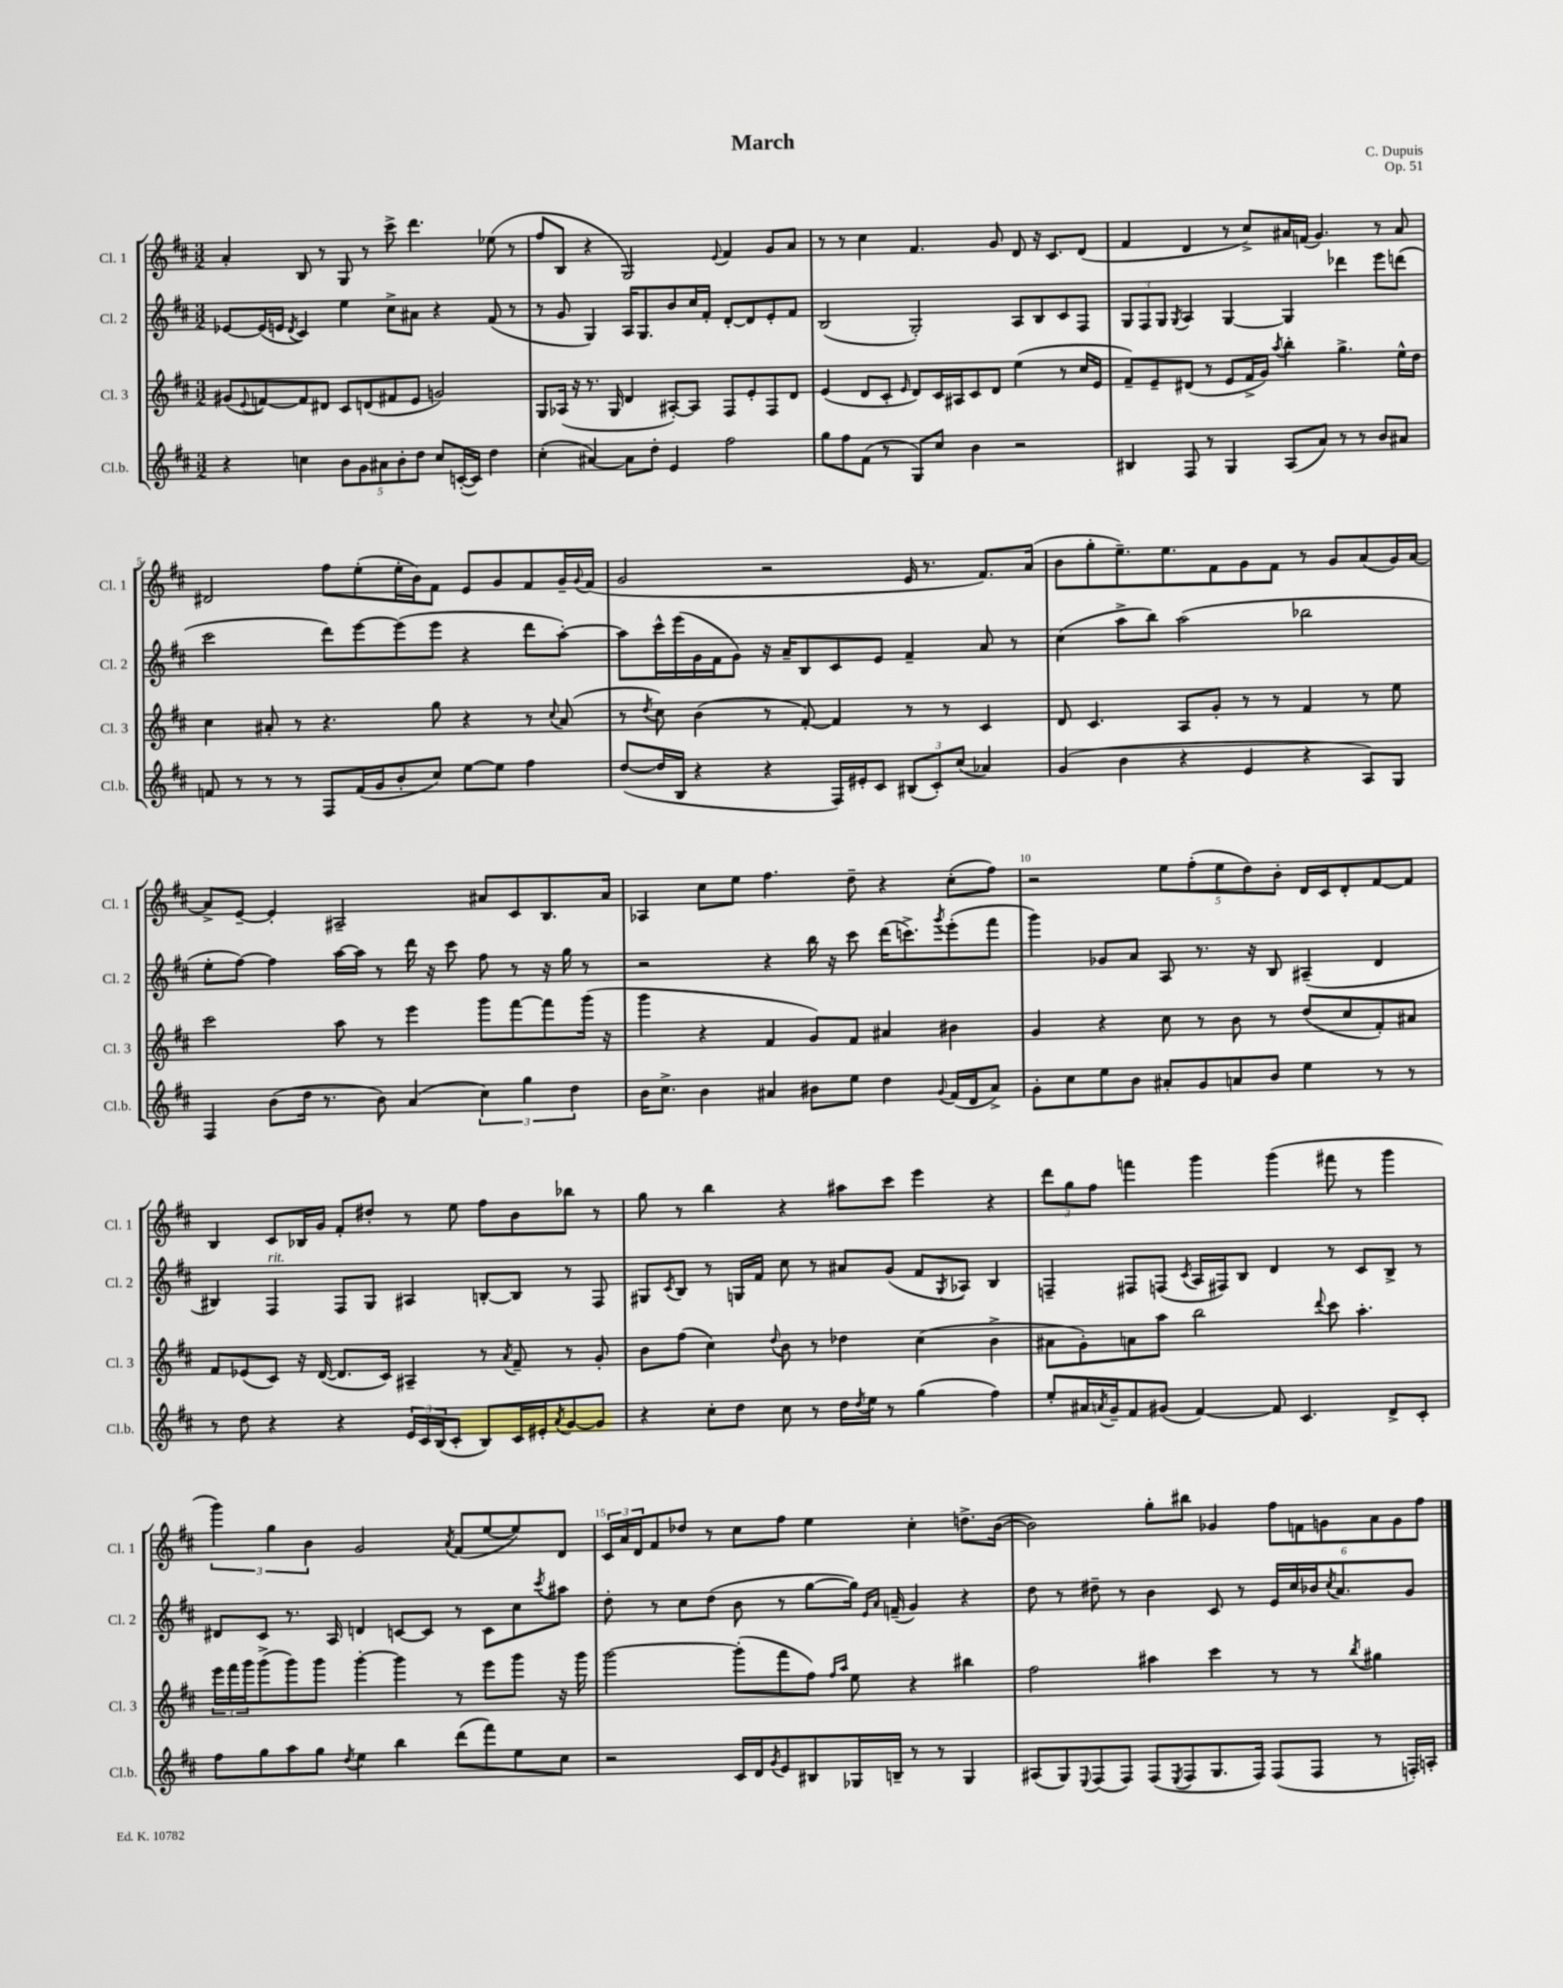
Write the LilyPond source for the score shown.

\header { title = "March" composer = "C. Dupuis" opus = "Op. 51" }
<<
\new StaffGroup <<
\new Staff = "s0" \with { instrumentName = "Cl. 1" shortInstrumentName = "Cl. 1" } {
    \clef treble \key d \major \numericTimeSignature \time 3/2
    a'4-. b8 r8 g8 r8 cis'''8-> d'''4. ees''8( r8 |
    fis''8 b8 r4 g2) \appoggiatura { e'8 } fis'4 g'8 a'8 |
    r8 r8 cis''4 fis'4. g'8 d'8 r16 cis'8. d'8( |
    fis'4 d'4 r8 cis''8->) ais'16 f'16( g'4.) r8 ais'8 |
    dis'2 fis''8 e''8-.( e''16-. b'16) fis'8 e'8 g'8 fis'8 g'16-- \appoggiatura { g'8 } fis'16( |
    g'2 r2 e'16 r8. fis'8.) a'16( |
    b'8 g''8-. e''8.--) e''8. fis'8 g'8 fis'8 r8 g'8 a'8( g'16) a'16~ |
    a'8-> e'8~-- e'4-. ais2-- ais'8 cis'8 b8. ais'16 |
    aes4 cis''8 e''8 fis''4. d''8-- r4 cis''8-.( fis''8) |
    r2 \tuplet 5/4 { e''8 fis''8-.( e''8 d''8) b'8-. } d'16 cis'16 d'8-. fis'8~ fis'8 |
    b4 cis'8 bes16 g'16 fis'8-. dis''8-. r8 e''8 fis''8 b'8 bes''8 r8 |
    g''8 r8 b''4 r4 ais''8 cis'''8 e'''4 r4 |
    \tuplet 3/2 { d'''8 g''8 fis''8 } f'''4 g'''4 g'''4( fis'''8 r8 g'''4 |
    \tuplet 3/2 { g'''4) g''4 b'4 } g'2 \acciaccatura { a'8 } fis'8( e''8~ e''8) d'8 |
    \tuplet 3/2 { cis'16 a'16 d'16 } fis'8 des''8 r8 cis''8 fis''8 e''4 cis''4-. d''8.-> b'16~( |
    b'2) g''8-. bis''8 ges'4 \tuplet 6/4 { fis''8 f'8 g'8 a'8 g'8 fis''8 } \bar "|." |
}
\new Staff = "s1" \with { instrumentName = "Cl. 2" shortInstrumentName = "Cl. 2" } {
    \clef treble \key d \major \numericTimeSignature \time 3/2
    ees'8~ ees'16( e'16 \acciaccatura { d'8 } cis'4) e''4 cis''8-> ais'8 r4 fis'8( r8 |
    r8 g'8 g4) a16 g8. b'8 cis''16 fis'16-. d'8~-. d'8 e'8-. fis'8 |
    b2( g2-.) a8 b8 cis'8 fis8 |
    \tuplet 3/2 { g8 fis8 g8 } \acciaccatura { g8 } a4 g4~ g4 des'''4 e'''8 d'''8( |
    cis'''2 d'''8) e'''8~ e'''8( e'''8 r4 d'''8 a''8~-.) |
    a''8 cis'''16-^ e'''16( g'16 fis'16 g'8) r16 a'16-- b8 cis'8 e'8 fis'4-- a'8 r8 |
    cis''4( a''8-> b''8) a''2( bes''2 |
    e''8-. fis''8~) fis''4 a''16~ a''16 r8 d'''16 r16 cis'''8 fis''8 r8 r16 g''16 r8 |
    r2 r4 b''16 r16 cis'''8 d'''16( c'''8.->) \acciaccatura { g'''8 } e'''8-.( fis'''8 |
    g'''4) ges'8 a'8 a8 r8. r16 b8 ais4--( d'4 |
    bis4) fis4^\markup { \italic "rit." } fis8 g8 ais4 b8~-. b8 r8 fis8 |
    gis8 \acciaccatura { cis'8 } b8 r8 g16 fis'16 cis''8 r8 ais'8 g'8( fis'8 \acciaccatura { g8 } aes8) b4 |
    f4-- fis8 f8( \acciaccatura { cis'8 } a16 fis16) b8 d'4 r8 cis'8 b8-> r8 |
    dis'8 cis'8 r8. a16 d'4 c'8~ c'8 r8 c'8 cis''8 \acciaccatura { cis'''8 } ais''8 |
    d''8-. r8 cis''8 d''8( b'8 r8 g''8~ g''16) \grace { e'16 a'16 } f'16--( g'4) r4 |
    d''8 r8 dis''8-- r8 b'4 cis'8 r8 e'16 cis''16 bes'16 \acciaccatura { cis''8 } a'8. g'8 \bar "|." |
}
\new Staff = "s2" \with { instrumentName = "Cl. 3" shortInstrumentName = "Cl. 3" } {
    \clef treble \key d \major \numericTimeSignature \time 3/2
    gis'8( \appoggiatura { e'8 } f'8~) f'8 dis'8 cis'8 d'8( fis'8 e'8 g'2) |
    g8 aes16( r16 r8. g16 d'4 ais8~-.) ais8 fis8 e'8-. fis8 d'8 |
    e'4( d'8 cis'8-. \grace { e'16 } d'8) cis'16 ais16 cis'8 d'8 e''4( r8 cis''16 e'16 |
    fis'8--) e'8-- dis'8( r8 e'8 fis'16-> g'16) \acciaccatura { a''8 } b''4-. g''4.-> e''16-^ d''16 |
    cis''4 ais'8-. r8 r4. g''8 r4 r8 \appoggiatura { cis''8 } ais'8( |
    r8 \acciaccatura { d''8 } cis''8) b'4( r8 fis'8~-.) fis'4 r8 r8 cis'4 |
    d'8 cis'4. a8 g'8-. r8 r8 fis'4 r8 e''8 |
    cis'''2 a''8 r8 e'''4 g'''8 fis'''8~ fis'''8 g'''16( r16 |
    g'''4 r4 fis'4 g'8) fis'8 ais'4 bis'4 |
    g'4 r4 cis''8 r8 b'8 r8 d''8( cis''8 fis'8-.) ais'8 |
    fis'8 ees'8( cis'8) r16 d'16~( d'8. cis'16) ais4-- r8 \acciaccatura { a'8 } fis'8-- r8 g'8-. |
    b'8 fis''8( cis''4) \appoggiatura { d''8 } b'8 r8 des''4 cis''4( b'4-> |
    ais'8 g'8-.) a'8 a''8 b''2 \appoggiatura { d'''8 } cis'''8 a''4.-. |
    \tuplet 3/2 { e'''16 fis'''16 g'''16 } g'''8->( g'''8) g'''8 g'''4~-. g'''4 r8 e'''8 g'''8 r16 g'''16 |
    g'''2~ g'''8-.( fis'''8 fis''8) \grace { fis''16 a''16 } e''8 r4 bis''4 |
    fis''2 ais''4 cis'''4 r8 r8 \acciaccatura { b''8 } gis''4 \bar "|." |
}
\new Staff = "s3" \with { instrumentName = "Cl.b." shortInstrumentName = "Cl.b." } {
    \clef treble \key d \major \numericTimeSignature \time 3/2
    r4 c''4 \tuplet 5/4 { b'8 g'8 ais'8 b'8-. d''8 } c''8 c'16~-.( c'16) d''4 |
    cis''4-.( ais'4~) ais'8 d''8-. e'4 fis''2 |
    g''8 fis''8 fis'8( r8 g8) cis''8 b'4 r2 |
    bis4 fis8 r8 g4 a8( a'8) r8 r8 b'8 ais'8 |
    f'8 r8 r8 r8 fis8 f'16( g'16 b'8-. cis''8) e''8~ e''8 fis''4 |
    d''8~( d''16 b16 r4 r4 fis16) eis'16-. cis'8 \tuplet 3/2 { bis8( cis'8-.) cis''8( } aes'4) |
    g'4( b'4 r4 e'4 r4 a8) g8 |
    fis4 b'8( d''16 r8. b'8) a'4( \tuplet 3/2 { cis''4) g''4 d''4 } |
    b'16 cis''8.-> b'4 ais'4 bis'8 e''8 d''4 \appoggiatura { g'8 } fis'16( d'16 ais'8->) |
    g'8-. cis''8 e''8 b'8 ais'8-. g'8 a'8 b'8 e''4 r8 r8 |
    r8 d''8 r4 r4 \tuplet 3/2 { e'16 cis'16 b16( } cis'8-. b8) cis'16 eis'16-. \acciaccatura { a'8 } g'8~ g'8 |
    r4 cis''8-. d''8 cis''8 r8 d''16 \acciaccatura { d''8 } e''16 r8 g''4( fis''4) |
    e''8-. ais'16 \acciaccatura { a'8 } g'16-- fis'8 gis'8( fis'4~) fis'8 cis'4. d'8-> cis'8-. |
    fis''8 g''8 a''8 g''8 \acciaccatura { d''8 } e''4 b''4 d'''8( fis'''8) e''8 cis''8 |
    r2 cis'16 d'16 \acciaccatura { g'8 } e'8 bis8 ges16 b16-- r8 r8 ges4 |
    ais8( g8) \appoggiatura { e8 } fis8( fis8) fis8( \acciaccatura { e8 } fis8 g8. fis16) fis8( fis8 r8 f16-.) a16-. \bar "|." |
}
>>
>>
\layout { \context { \Score \override BarNumber.break-visibility = ##(#f #t #t) barNumberVisibility = #(every-nth-bar-number-visible 5) } }
